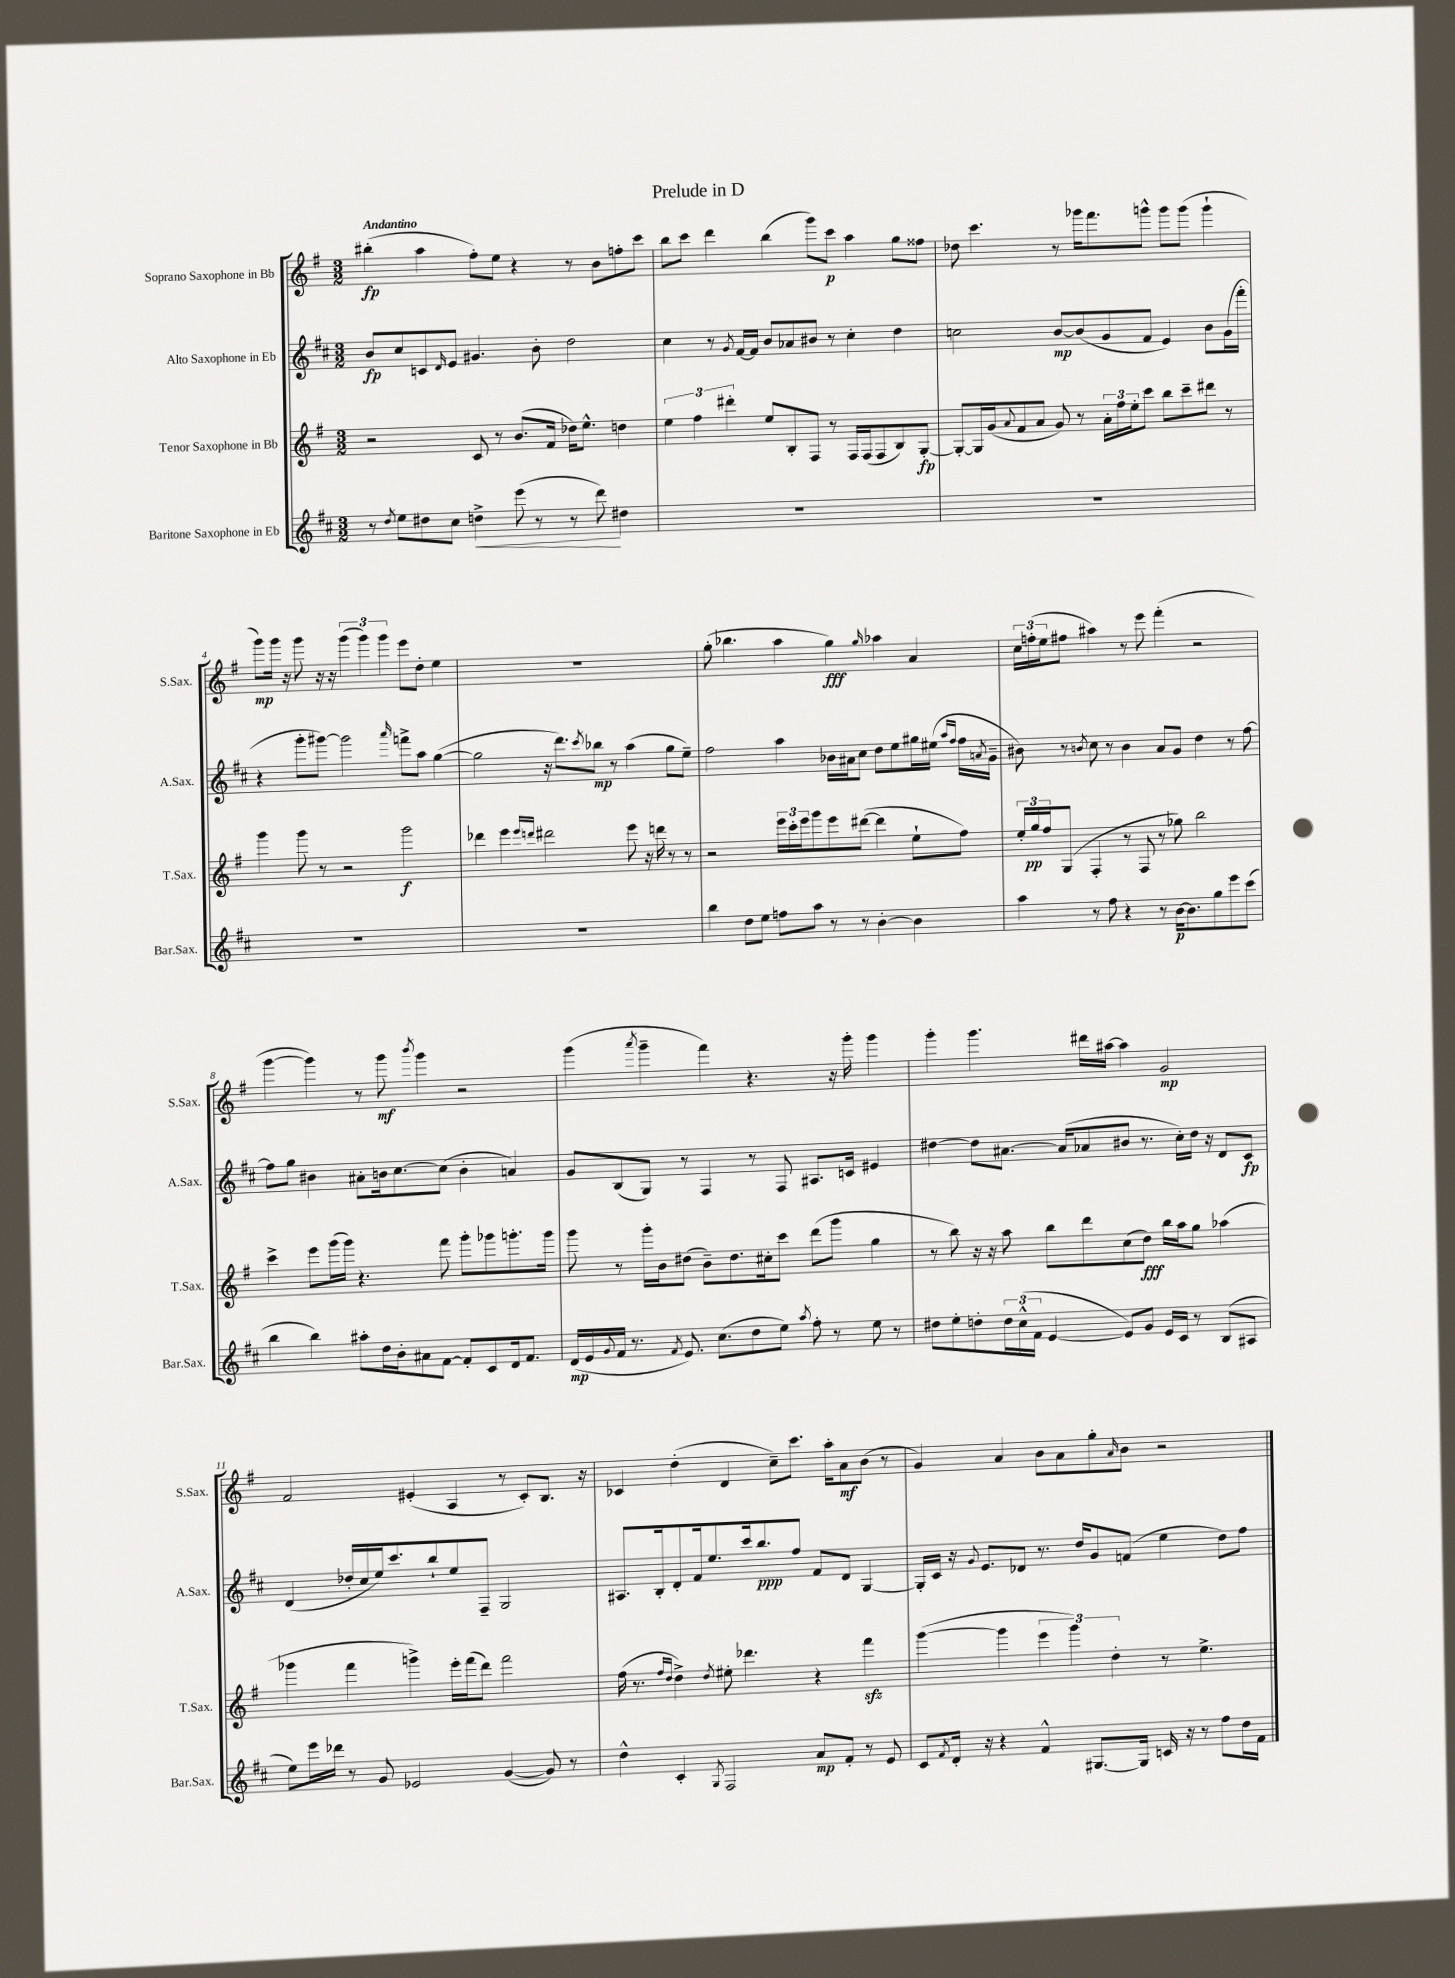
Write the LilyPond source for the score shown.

\header { title = "Prelude in D" }
<<
\new StaffGroup <<
\new Staff = "s0" \with { instrumentName = "Soprano Saxophone in Bb" shortInstrumentName = "S.Sax." } {
    \clef treble \key g \major \numericTimeSignature \time 3/2 \tempo "Andantino"
    bis''4-.\fp( a''4 fis''8-.) e''8 r4 r8 b'8 f''8-. c'''8 |
    b''8 c'''8 d'''4 b''4( g'''8) c'''8\p a''4 g''8 fisis''8 |
    des''8 c'''4. r8 ges'''16 fis'''8. g'''8-^ g'''8 g'''8( g'''4-! |
    g'''8\mp) g'''16 r16 g'''8 r16 r16 \tuplet 3/2 { g'''4( g'''4) g'''4 } e'''8 d''8-. e''4 |
    R1. |
    g''8-.( bes''4. a''4 g''4\fff) \grace { g''16 } aes''4 a'4 |
    \tuplet 3/2 { c''16 f''16-.( e''16 } fis''8 ais''4) r8 e'''8 fis'''4-.( r2 |
    g'''4~ g'''4) r8 g'''8\mf \acciaccatura { b'''8 } g'''4 r2 |
    g'''4( \acciaccatura { a'''8 } g'''4-- fis'''4) r4. r16 g'''16-. g'''4 |
    g'''4-. g'''4. dis'''16 ais''16~ ais''4 g'2\mp |
    fis'2 eis'4-.( a4 r8 c'8-.) b8. r16 |
    ces'4 d''4-.( d'4 c''8--) c'''8. a''16-. a'8\mf b'8( r8 |
    g'4) a'4 b'8 a'8 g''8-. \grace { a'16 } b'8 r2 \bar "|." |
}
\new Staff = "s1" \with { instrumentName = "Alto Saxophone in Eb" shortInstrumentName = "A.Sax." } {
    \clef treble \key d \major \numericTimeSignature \time 3/2
    b'8\fp cis''8 c'8 \grace { d'16 } e'8 gis'4. b'8-. d''2 |
    cis''4 r8 \acciaccatura { g'8 } fis'16~ fis'16 b'8 aes'8 bis'8 r8 cis''4-. d''4 |
    c''2 b'8~\mp b'8( g'8 fis'8 e'4) b'8 g'16( fis'''16-. |
    r4 g'''8-. gis'''8~) gis'''2 \grace { a'''16 } f'''8-> a''8 g''4~( |
    g''2 r16 d'''8.) \acciaccatura { cis'''8 } bes''8\mp r8 a''4( g''8 e''8--) |
    fis''2 a''4 bes'16 ais'16 cis''8 d''8 e''8 gis''16 eis''16( \grace { a''16 fis''16 } fis''16 \acciaccatura { a'8 } g'16-- |
    bis'8) r8 \acciaccatura { b'8 } cis''8 r8 b'4 a'8 g'8 d''4 r8 fis''8~ |
    fis''8 g''8 bis'4 ais'8-. b'16 cis''8.~ cis''8( b'4-. a'4) |
    g'8 b8( g8) r8 fis4 r8 fis8 ais8. c'16 eis'4 |
    dis''4~ dis''8 ais'8.~ ais'16( aes'8 bis'8 r8. cis''16-.) dis''16 r16 d'8 cis'8\fp |
    d'4( des''16-. cis''16 e''16) cis'''8. b''8-! e''8 fis8-- g2 |
    ais8. b16-. d'8-. fis'16 e''8. cis'''16 b''8.\ppp fis''8 fis'8 d'8 g4~ |
    g16-. cis'16 r16 \appoggiatura { g'8 } e'8. des'8 r8. d''16 g'8 f'8( e''4 d''8) fis''8 \bar "|." |
}
\new Staff = "s2" \with { instrumentName = "Tenor Saxophone in Bb" shortInstrumentName = "T.Sax." } {
    \clef treble \key g \major \numericTimeSignature \time 3/2
    r2 c'8 r8 b'8.( fis'16 des''16) e''8.-^ d''4 |
    \tuplet 3/2 { e''4 fis''4 dis'''4-. } e''8 b8-. fis8 r8 fis16 fis16( fis8 b8) g8~-.\fp |
    g8~-. g16 g'16( \appoggiatura { a'8 } fis'8 a'8 g'8) r8 \tuplet 3/2 { a'16-. fis''16 e''16-. } c'''8 b''8 c'''8-- dis'''8 r8 |
    g'''4 g'''8 r8 r2 g'''2\f |
    des'''4 e'''4 \grace { e'''16 d'''16 } dis'''2 e'''8 r16 d'''16 r8 r8 |
    r2 \tuplet 3/2 { e'''16 c'''16-. e'''16 } g'''8 e'''8 dis'''8~( dis'''4 e''8-! fis''8) |
    \tuplet 3/2 { e''16-. g''16\pp fis''16 } g8( fis4-. r8 fis8 r8 ges''8) b''2 |
    c'''4-> e'''8 g'''16( g'''16) r4. fis'''8 g'''8-. ges'''8 g'''8.-. g'''16 |
    g'''8 r8 g'''16-. b'16 dis''8( b'8--) dis''8. cis''16-. c'''8 d'''8( g'''8 g''4 |
    r8 b''8) r16 r16 a''8 b''8 d'''8 c''8( d''8\fff) b''16 a''16 g''8 aes''4( |
    ges'''4 fis'''4 g'''4->) e'''16-. fis'''16( d'''8) fis'''2 |
    fis''16( r8. \grace { fis''16 d''16 } d''4->) \acciaccatura { d''8 } eis''8-. des'''4. r4 fis'''4\sfz |
    g'''4~( g'''4 \tuplet 3/2 { e'''4 g'''4) d''4-. } r8 e''4.-> \bar "|." |
}
\new Staff = "s3" \with { instrumentName = "Baritone Saxophone in Eb" shortInstrumentName = "Bar.Sax." } {
    \clef treble \key d \major \numericTimeSignature \time 3/2
    r8 \acciaccatura { d''8 } e''8 dis''8 cis''8 d''4->\< e'''8( r8 r8 d'''8\!) dis''4 |
    R1. |
    R1. |
    R1. |
    R1. |
    b''4 d''8 e''8 f''8 a''8 r8 r8 b'4~-. b'4 |
    a''4 r8 fis''8 r4 r8 b'16~\p b'8. g''8 e'''8 cis'''8( |
    b''4 b''4) ais''8-. d''16 b'16-. ais'8 fis'8~ fis'8-. cis'8 d'16 fis'8. |
    d'16\mp( e'16 \appoggiatura { g'8 } fis'16 r8. \acciaccatura { fis'8 } e'8.) cis''8.( d''8 e''8) \acciaccatura { a''8 } fis''8-. r8 e''8 r8 |
    dis''8 e''8-. d''8-. \tuplet 3/2 { d''16 cis''16-^( fis'16 } e'4~ e'8) g'8 e'16 cis'16 r8 b8( ais8 |
    e''8) e'''16 des'''16 r8 g'8 ees'2 g'4~( g'8) r8 |
    d''4-^ cis'4-. \acciaccatura { g8 } fis2 a'8\mp fis'8-. r8 e'8 |
    cis'8 \acciaccatura { fis'8 } d'16-. r16 r4 fis'4-^ gis8.~ gis16 c'16 r16 r8 fis''8 d''16 fis'16 \bar "|." |
}
>>
>>
